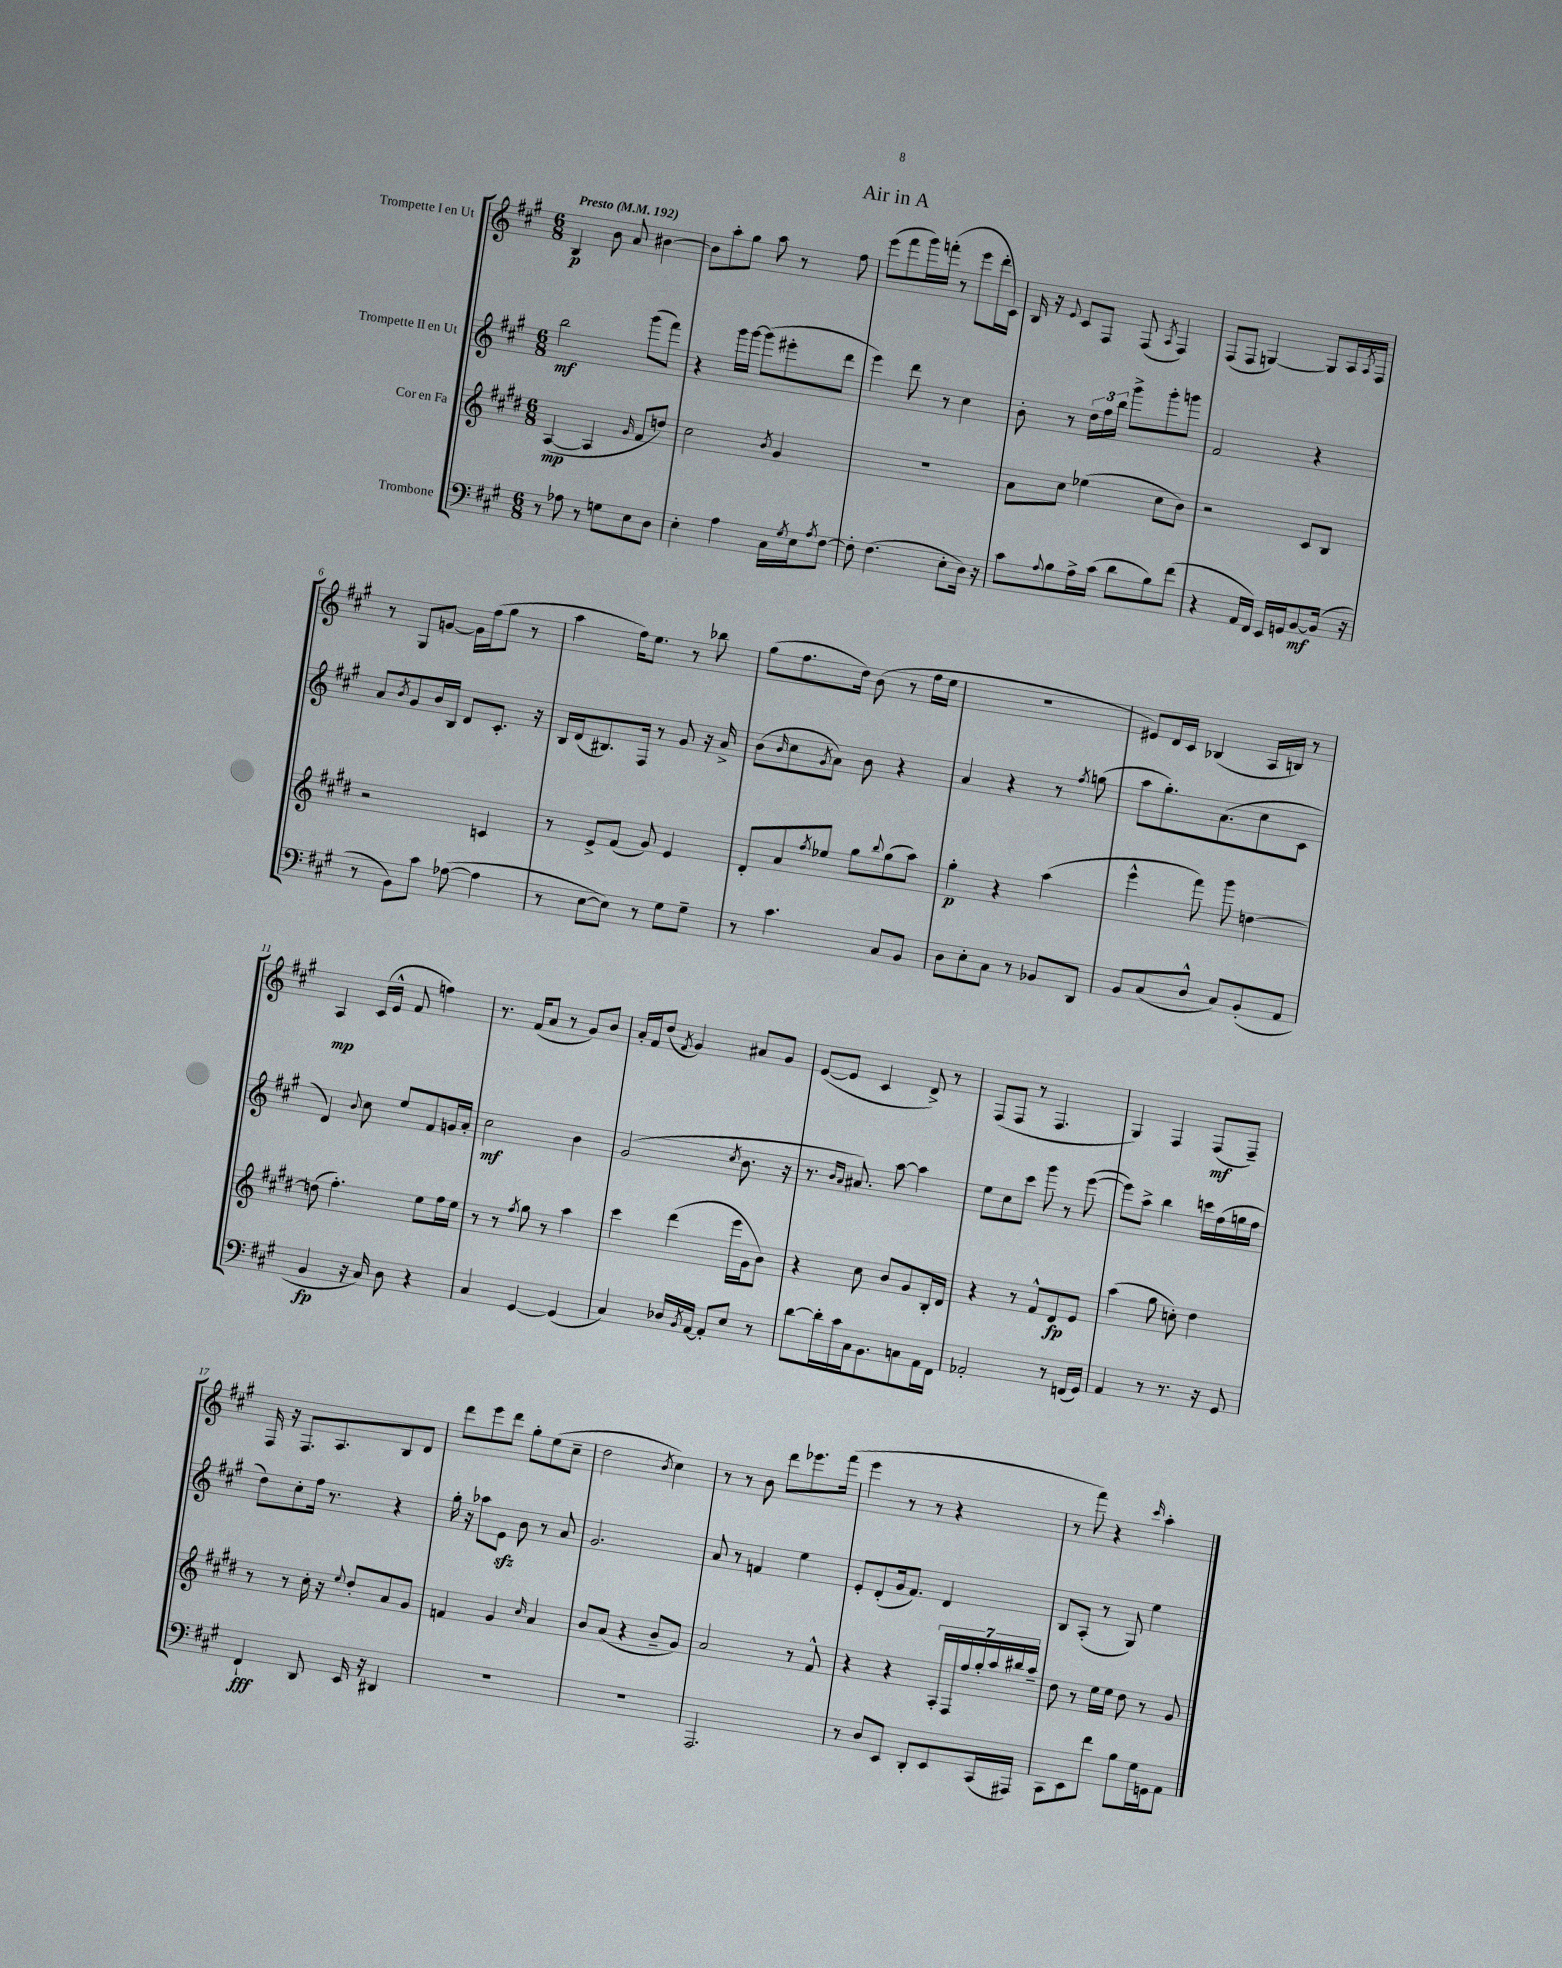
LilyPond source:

\header { title = "Air in A" }
<<
\new StaffGroup <<
\new Staff = "s0" \with { instrumentName = "Trompette I en Ut" } {
    \clef treble \key a \major \numericTimeSignature \time 6/8 \tempo "Presto" 4 = 192
    b4\p b'8 a'8 bis'4~ |
    bis'8 a''8-. gis''8 a''8 r8 fis''8 |
    e'''8( fis'''8 gis'''16) f'''16-.( r8 e'''8 d'''16-. cis'16) |
    b16 r16 \appoggiatura { e'8 } cis'8 fis8 fis8( \acciaccatura { a8 } fis4) |
    fis8( fis8 g4~) g8 a16 \acciaccatura { a8 } fis16 |
    r8 gis8 g'8~ g'16 fis''16( gis''8 r8 |
    a''4 fis''16) e''8. r8 bes''8 |
    gis''8( fis''8. d''16) b'8( r8 fis''16 e''16 |
    R2. |
    eis'8) d'16 cis'16 bes4( a16 b16) r8 |
    a4\mp cis'16( e'16-^ fis'8 f''4) |
    r8. fis'16( a'8 r8 gis'8) b'8 |
    a'16-. fis'16 d''8( \acciaccatura { fis'8 } gis'4) ais'8 gis'8 |
    e'8~( e'8 cis'4 d'8->) r8 |
    fis8( fis8 r8 fis4. |
    gis4) fis4 fis8\mf( fis8--) |
    fis16 r16 fis8. a8. b8 d'8 |
    d'''8 e'''8 d'''8 gis''8-. e''8( cis''8-- |
    d''2 \acciaccatura { b'8 } cis''4) |
    r8 r8 b'8 d'''8 ees'''8. fis'''16( |
    e'''4 r8 r8 r4 |
    r8 fis'''8) r4 \grace { cis'''16 } a''4-. \bar "|." |
}
\new Staff = "s1" \with { instrumentName = "Trompette II en Ut" } {
    \clef treble \key a \major \numericTimeSignature \time 6/8
    b''2\mf gis'''8( fis'''8) |
    r4 gis'''16 gis'''16~ gis'''8( eis'''8-. d'''8 |
    e'''4) d'''8 r8 cis''4 |
    b'8-. r8 \tuplet 3/2 { d''16 fis''16 b''16 } gis'''8-> gis'''8-. g'''8 |
    fis'2 r4 |
    a'8 \acciaccatura { b'8 } gis'8 b'16 b16 d'8 cis'8.-. r16 |
    b16 d'16( bis8.) fis16 r8 gis'8 r16 a'16-> |
    b'8( \grace { b'16 } cis''8 \acciaccatura { gis'8 } a'8) b'8 r4 |
    a'4 r4 r8 \acciaccatura { fis''8 } g''8( |
    a''8 gis''8.-.) a'8.( cis''8 cis'8 |
    d'4) \appoggiatura { b'8 } cis''8 e''8 fis'8 g'16 a'16-. |
    cis''2\mf b'4 |
    gis'2( \acciaccatura { cis''8 } b'8. r16 |
    r8. \grace { b'16 a'16 } ais'8.) a''8~ a''4 |
    e''8 cis''8 cis'''8 gis'''8 r8 e'''8~( |
    e'''8) a''8-> b''4 c'''16 fis''16( g''16 fis''16 |
    d''8) cis''8-. fis''16 r8. r4 |
    gis''16-. r16 aes''8 e'8\sfz b'8 r8 a'8 |
    gis'2. |
    a'8 r8 f'4 e''4 |
    e'8-. d'8-.( gis'16 fis'8.) d'4 |
    b8 a8-.( r8 gis8) e''4 \bar "|." |
}
\new Staff = "s2" \with { instrumentName = "Cor en Fa" } {
    \clef treble \key e \major \numericTimeSignature \time 6/8
    a4~\mp( a4 \grace { gis'16 } fis'8 d''8) |
    cis''2 \acciaccatura { b'8 } gis'4 |
    R2. |
    a'8 cis''8 ees''4( cis''8 b'8) |
    r2 cis'8 b8 |
    r2 c'4 |
    r8 e'8-> fis'8( gis'8) e'4 |
    dis'8-. a'8 \acciaccatura { fis''8 } ees''8 gis''8 \appoggiatura { b''8 } gis''8( a''8) |
    gis''4-.\p r4 a''4( |
    e'''4-^ fis'''8) gis'''8 d''4~ |
    d''8( fis''4.-.) e''8 fis''16 e''16 |
    r8 r8 \acciaccatura { fis''8 } gis''8 r8 a''4 |
    cis'''4 dis'''4( e'''16 gis'16 b'8) |
    r4 cis''8 b'8 gis'8 b16-. dis'16 |
    r4 r8 fis'8-^ dis'8\fp e'8 |
    a''4( gis''8 c''8-.) dis''4 |
    r8 r8 cis''16-. r16 \appoggiatura { e''8 } dis''8-. a'8 gis'8 |
    f'4 gis'4 \grace { cis''16 } a'4 |
    b'8 a'8( r4 b'8-- gis'8) |
    a'2 r8 fis'8-^ |
    r4 r4 \tuplet 7/4 { a16-. fis16 fis''16 gis''16-. a''16 bis''16 a''16-- } |
    dis''8 r8 e''16 e''16 dis''8 r8 gis'8 \bar "|." |
}
\new Staff = "s3" \with { instrumentName = "Trombone" } {
    \clef bass \key a \major \numericTimeSignature \time 6/8
    r8 aes8 r8 g8 e8 d8 |
    e4-. a4 cis16 \acciaccatura { gis8 } e16 \acciaccatura { a8 } fis8~ |
    fis8-. fis4.( e8-. d16) r16 |
    cis'8 \appoggiatura { a8 } b8 a16-> cis'16( d'8 b8) fis'8( |
    r4 a,16 fis,16) e,16 g,16 b,8~\mf b,16( r16 |
    r8 b,8) cis'8 aes8~( aes4 |
    r8 e8~ e8) r8 gis8 gis8-- |
    r8 cis'4. cis8 b,8 |
    d8 e8-. cis8 r8 bes,8 d,8 |
    b,8 cis8( d8-^ cis8) b,8-.( a,8 |
    b,4\fp r16 cis16) d8 r4 |
    cis4 gis,4~ gis,4( |
    cis4) des16 \acciaccatura { b,8 } a,16~ a,8-. e8 r8 |
    d'8~ d'16-. cis'16 cis16 b,8. c8 a,16 fis,16 |
    aes,2-. r8 f,16( gis,16) |
    a,4 r8 r8. r16 gis,8 |
    fis,4-!\fff d,8 e,16 r16 dis,4 |
    R2. |
    R2. |
    a,,2. |
    r8 d8 e,8 d,8-. e,8 cis,16( ais,,16) |
    cis,8 e,8 fis'8 b8 gis16 g,16 a,8 \bar "|." |
}
>>
>>
